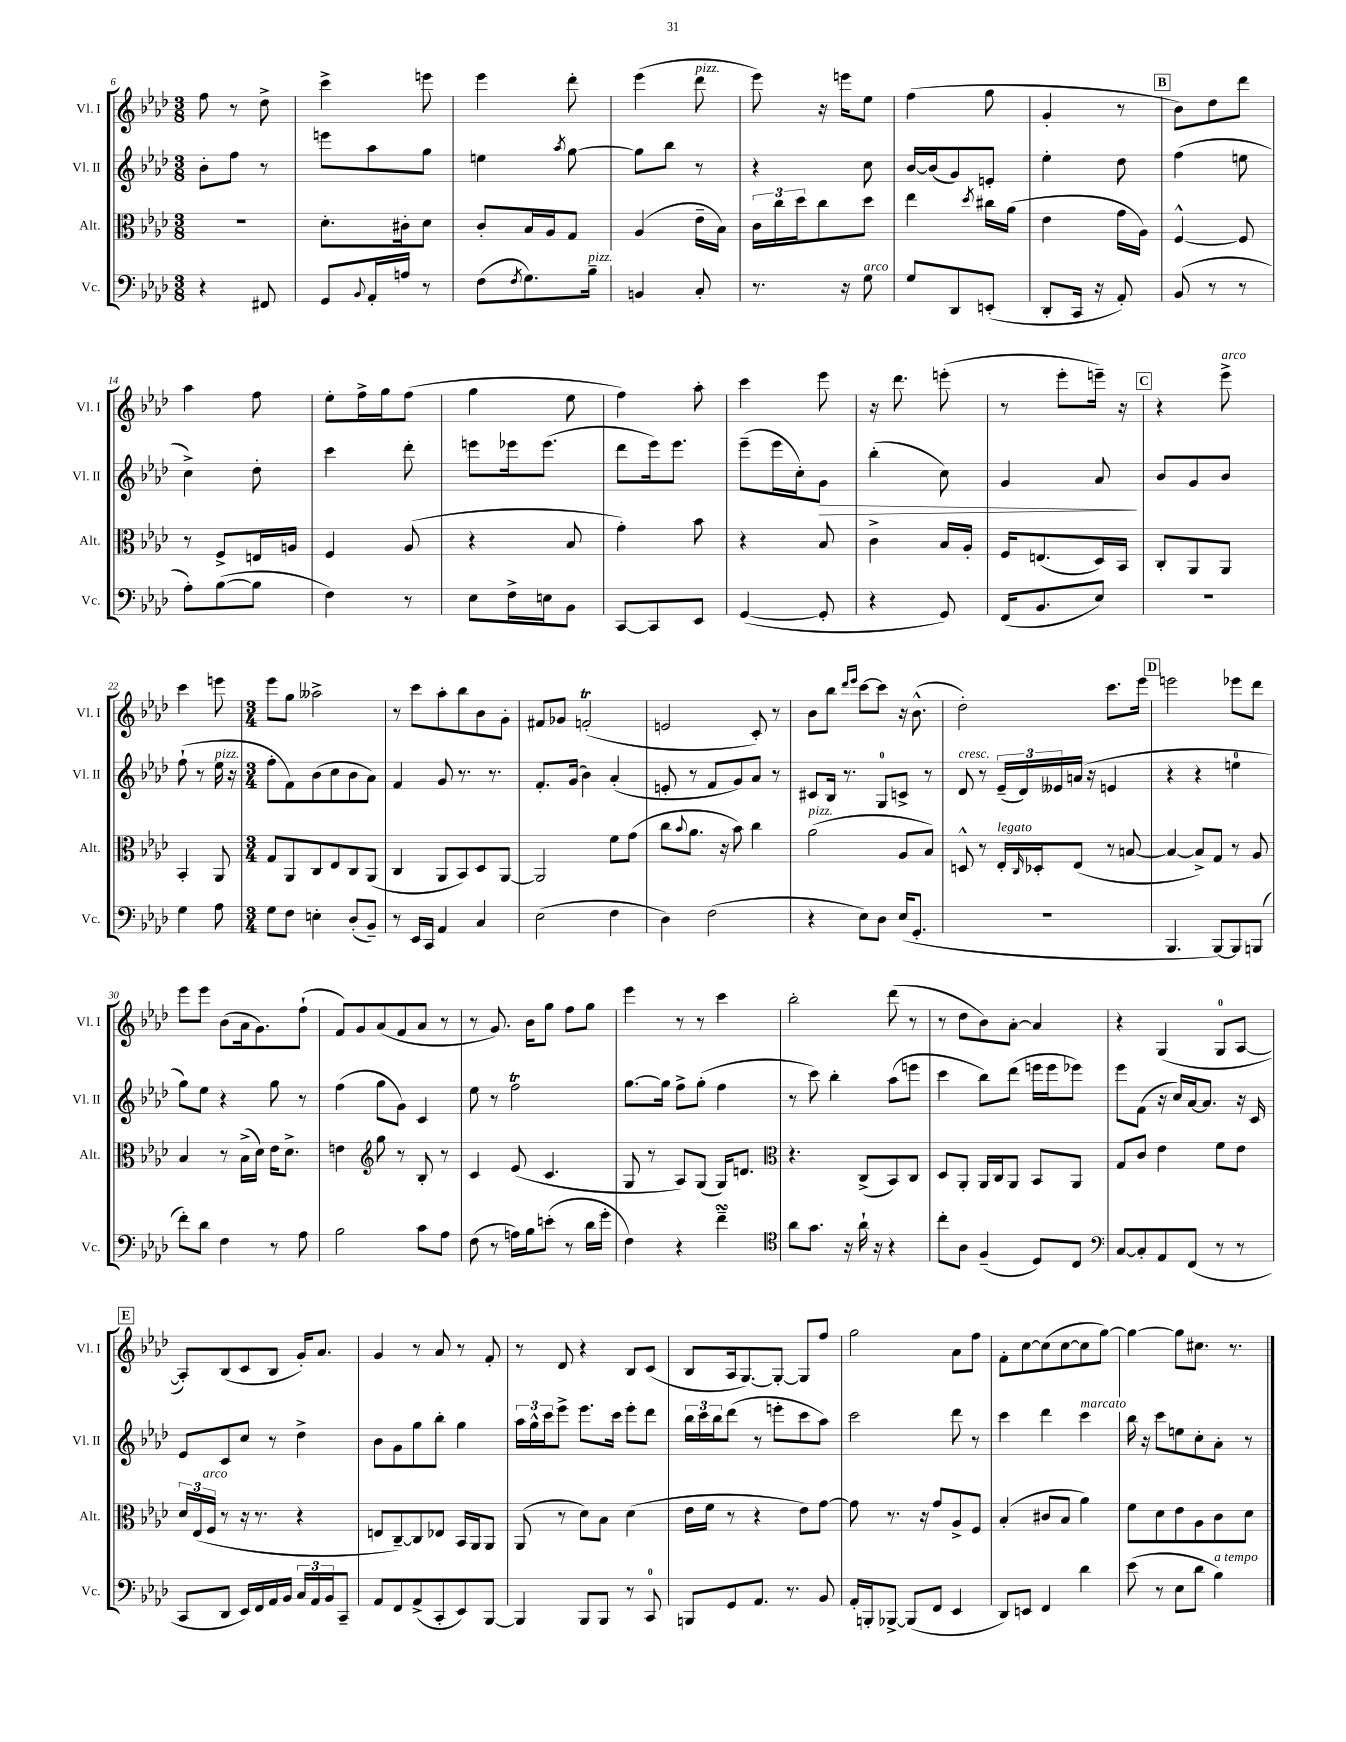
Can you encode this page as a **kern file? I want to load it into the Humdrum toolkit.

**kern	**kern	**kern	**kern
*staff4	*staff3	*staff2	*staff1
*clefF4	*clefC3	*clefG2	*clefG2
*k[b-e-a-d-]	*k[b-e-a-d-]	*k[b-e-a-d-]	*k[b-e-a-d-]
*M3/8	*M3/8	*M3/8	*M3/8
4r	4.r	8b-'	8ff
.	.	8ff	8r
8FF#	.	8r	8dd-^
=	=	=	=
8GG	8.d-'	8eee	4ccc^
8qqBB-	.	.	.
16AA-'	.	8aa-	.
16A	16c#'	.	.
8r	8d-	8gg	8eee
=	=	=	=
(8F	8c'	4ee	4eee-
8qF	.	.	.
8.G)	16B-	.	.
.	16A-	.	.
.	.	8qaa-	.
.	8G	[8gg	8ddd-'
16B-~	.	.	.
=	=	=	=
4BB	(4A-	8gg]	(4eee-
.	.	8bb-	.
8C'	16e-~	8r	8ddd-
.	16B-)	.	.
=	=	=	=
8.r	24c	4r	8eee-)
.	24cc	.	.
.	24dd-	.	.
.	8cc	.	16r
16r	.	.	16eee
8G	8dd-	8cc	8ee-
=	=	=	=
8G	4ee-	[16b-	(4ff
.	.	(16b-]	.
8DD-	.	8g)	.
.	8qdd-	.	.
(8EE'	16cc#	8e'	8gg
.	(16a-	.	.
=	=	=	=
8DD-'	4e-	4ee-'	4g'
16CC	.	.	.
16r	.	.	.
8AA-')	16g	8dd-	8r
.	16A-)	.	.
=	=	=	=
(8BB-	[4F^^	(4ff	8b-)
8r	.	.	8dd-
8r	8F]	8ee	8ddd-
=	=	=	=
8A-')	8r	4cc^)	4aa-
([8B-	8F^	.	.
8B-]	16E	8dd-'	8ff
.	16A	.	.
=	=	=	=
4F)	4F	4ccc	8ee-'
.	.	.	16ff^
.	.	.	16gg
8r	(8A-	8ddd-'	(8ff
=	=	=	=
8E-	4r	8eee	4gg
16F^	.	16eee-	.
16E	.	(8.eee-	.
8BB-	8B-	.	8ee-
=	=	=	=
[8CC	4g')	8ddd-	4ff)
8CC]	.	16eee-)	.
.	.	8.eee-	.
8EE-	8b-	.	8aa-'
=	=	=	=
([4GG	4r	(8eee-~	4ccc
.	.	16eee-	.
.	.	16cc')	.
8GG']	8B-	8g	8eee-
=	=	=	=
4r	4c^	(4bb-'	16r
.	.	.	8.ddd-
8GG)	16B-	8cc)	(8eee'
.	16A-'	.	.
=	=	=	=
(16FF	16F	4g	8r
8.BB-	(8.E	.	.
.	.	.	8eee-'
8E-)	16D-)	8a-	16eee~)
.	16BB-	.	16r
=	=	=	=
4.r	8C'	8b-	4r
.	8AA-	8g	.
.	8AA-	8b-	8eee-^
=	=	=	=
4G	4BB-'	(8ff`	4ccc
.	.	8r	.
8A-	8AA-	16ee-	8eee
.	.	16r	.
=	=	=	=
*M3/4	*M3/4	*M3/4	*M3/4
8G	8G	8ff'	8eee-
8F	8AA-	8f)	8gg
4E'	8C	(8b-	2aa--^
.	8E-	8cc	.
(8D-'	8C	8b-	.
8BB-~)	(8AA-	8a-)	.
=	=	=	=
8r	4C	4f	8r
16EE-	.	.	8ccc
16CC	.	.	.
4AA-	8AA-	8g	8aa-'
.	8BB-)	8.r	8bb-
4C	8D-	.	8b-
.	.	8.r	.
.	[8AA-	.	8g'
=	=	=	=
(2E-	2AA-]	8.f'	8f#
.	.	.	8g-
.	.	(16g	.
.	.	4b-)	(2f'
4F	8f	(4a-'	.
.	(8g	.	.
=	=	=	=
4D-)	8cc	8e'	2e
.	8qqb-	.	.
.	8.a-	8r	.
(2F	.	8f	.
.	16r	.	.
.	8b-)	8g)	.
.	4cc	8a-	8c')
.	.	8r	8r
=	=	=	=
4r	(2a-	8c#	8b-
.	.	16B-	8bb-
.	.	8.r	.
.	.	.	16qqddd-
.	.	.	16qqeee-
8E-)	.	.	[8ccc
8D-	.	8G	8ccc]
(16E-	8A-	8c^	16r
8.GG'	.	.	(8.b-^^
.	8B-)	8r	.
=	=	=	=
2.r	8D^^	8d-	2dd-')
.	8r	8r	.
.	16E-'	(24e-~	.
.	.	24d-)	.
.	16qqC	.	.
.	16D-'	.	.
.	.	24e--	.
.	(8E-	(16a	.
.	.	16r	.
.	8r	4e	8.ccc
.	[8B	.	.
.	.	.	16eee-
=	=	=	=
4.BBB-	4B_	4r	2eee
.	8B^])	4r	.
[8BBB-)	8G	.	.
8BBB-]	8r	4ee	8eee-
(8BBB	8A-	.	8ddd-
=	=	=	=
8f')	4B-	8gg)	8eee-
8d-	.	8ee-	8eee-
4F	8r	4r	(8b-
.	(16B-^	.	16a-
.	16d-)	.	8.g)
8r	16e-	8gg	.
.	8.d-^	.	.
8A-	.	8r	(8ff`
=	=	=	=
2B-	4e	(4ff	8f)
.	.	.	8g
*	*clefG2	*	*
.	8gg	8gg	(8a-
.	8r	8g)	8f
8c	8B-'	4c	8a-
8A-	8r	.	8r
=	=	=	=
(8F	4c	8ee-	8r
8r	.	8r	8.g)
16A)	(8e-	2ff	.
16B-	.	.	16b-
(8e'	4.c	.	8gg
8r	.	.	8ff
16d-	.	.	8gg
16g'	.	.	.
=	=	=	=
4F)	8G	[8.gg	4eee-
.	8r	.	.
.	.	16gg]	.
4r	8A-)	8ff^	8r
.	(8G	(8gg'	8r
4f~	16G)	4ff	4ccc
.	8.d	.	.
=	=	=	=
*clefC4	*clefC3	*	*
8a-	4.r	8r	2bb-'
8.g	.	8ccc)	.
.	.	4bb-'	.
16r	.	.	.
16a-`	(8C^	.	.
16r	.	.	.
4r	8BB-)	(8aa-	(8ddd-
.	8C	8eee	8r
=	=	=	=
8cc'	8D-	4ccc	8r
8A-	8AA-'	.	8dd-
(4F~	16AA-	8bb-)	8b-)
.	16C	.	.
.	8AA-	(8ddd-	[8a-'
8D-)	8BB-	16eee	4a-]
.	.	16eee	.
8C	8AA-	8eee-)	.
=	=	=	=
*clefF4	*	*	*
[8C	8G	8eee-	4r
8C']	8c	(8f	.
8AA-	4e-	16r	(4G
.	.	16cc)	.
(8FF	.	[16a-	.
.	.	8.a-]	.
8r	8f	.	8G
8r	8e-	16r	[8A-
.	.	16c	.
=	=	=	=
8CC	24d-	8e-	8A-'])
.	(24E-	.	.
.	24F	.	.
8DD-	8r	8c	(8B-
16EE-)	16r	8cc	8c
16FF	8.r	.	.
16AA-	.	8r	8B-
16BB-	.	.	.
24C	4r	4dd-^	16g')
24AA-	.	.	.
.	.	.	8.a-
24BB-	.	.	.
8CC~	.	.	.
=	=	=	=
8AA-	8E	8b-	4g
8FF	[8C~)	8g	.
(8AA-^	8C]	8gg	8r
8CC'	8E-	8bb-'	8a-
8EE-)	16BB-	4gg	8r
.	16AA-	.	.
[8BBB-	8AA-	.	8f'
=	=	=	=
4BBB-]	(8AA-	24aa-	8r
.	.	24gg^^	.
.	.	24ccc	.
.	8r	8eee-^	8d-
8BBB-	8d-)	8.eee-	4r
8BBB-	8B-	.	.
.	.	16ccc	.
8r	(4d-	8eee-'	8B-
8CC	.	8ddd-	(8c
=	=	=	=
8BBB	16e-	24bb-	8B-
.	.	24ccc	.
.	16f	.	.
.	.	24bb-	.
8GG	8r	(8ddd-	16A-
.	.	.	[8.G)
8.AA-	4r	8r	.
.	.	8eee'	8G'_
8.r	.	.	.
.	8e-)	8ccc	8G]
8BB-	[8g	8aa-)	8ff
=	=	=	=
16AA-'	8g]	2ccc	2gg
16BBB'	.	.	.
[8BBB-^	8.r	.	.
(8BBB-]	.	.	.
.	16r	.	.
8FF	8g	.	.
4EE-	8A-^	8ddd-	8a-
.	8F	8r	8ff
=	=	=	=
8DD-)	(4B-'	4ccc	8f'
8EE	.	.	[8cc
4FF	8c#	4ddd-	(8cc]
.	8B-	.	[8cc
4d-	4a-)	4ccc	8cc]
.	.	.	[8gg)
=	=	=	=
(8e-	8f	16bb-	4gg_
.	.	16r	.
8r	8d-	8ccc	.
8E-	8e-	8ee	8gg]
8d-	8A-	8cc'	8.cc#
4B-)	8c	8a-'	.
.	.	.	8.r
.	8d-	8r	.
==	==	==	==
*-	*-	*-	*-
